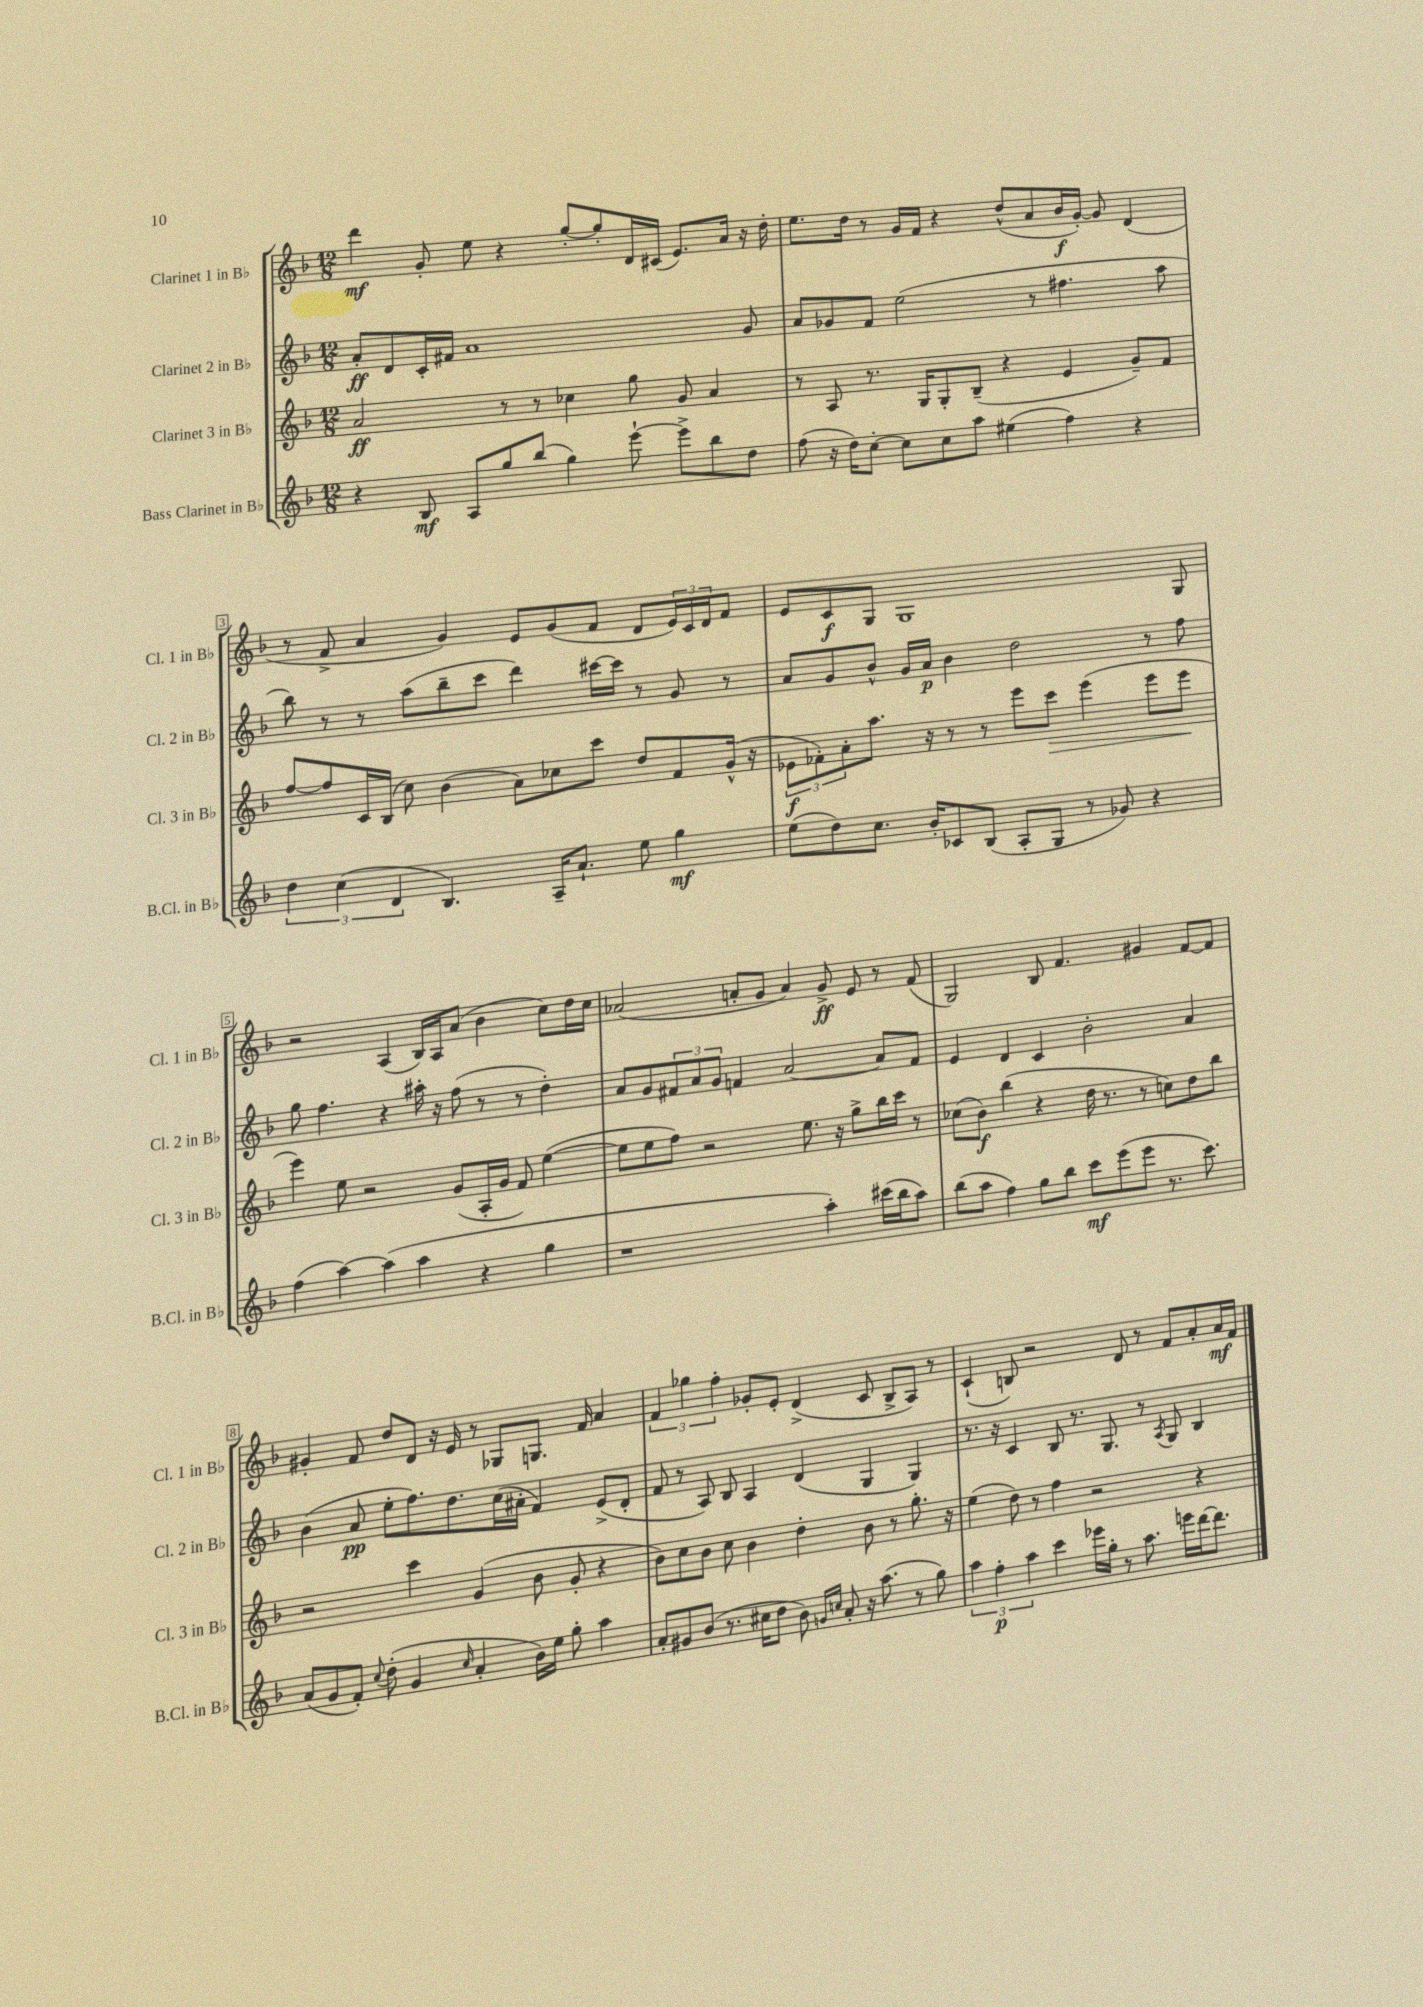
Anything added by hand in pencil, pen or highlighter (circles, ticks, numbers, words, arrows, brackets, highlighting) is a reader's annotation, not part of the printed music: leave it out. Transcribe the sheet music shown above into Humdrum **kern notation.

**kern	**dynam	**kern	**dynam	**kern	**dynam	**kern	**dynam
*part4	*part4	*part3	*part3	*part2	*part2	*part1	*part1
*staff4	*staff4	*staff3	*staff3	*staff2	*staff2	*staff1	*staff1
*I"Bass Clarinet in B♭	*	*I"Clarinet 3 in B♭	*	*I"Clarinet 2 in B♭	*	*I"Clarinet 1 in B♭	*
*I'B.Cl. in B♭	*	*I'Cl. 3 in B♭	*	*I'Cl. 2 in B♭	*	*I'Cl. 1 in B♭	*
*clefG2	*	*clefG2	*	*clefG2	*	*clefG2	*
*k[b-]	*	*k[b-]	*	*k[b-]	*	*k[b-]	*
*M12/8	*	*M12/8	*	*M12/8	*	*M12/8	*
=1	=1	=1	=1	=1	=1	=1	=1
4r	.	2a/	ff	8a'/L	ff	4ddd\	mf
.	.	.	.	8d/	.	.	.
8B-/	mf	.	.	16c'/L	.	8g'/	.
.	.	.	.	16f#X/JJ	.	.	.
8A/L	.	.	.	1a	.	8ee\	.
8gg/	.	8r	.	.	.	4r	.
(8bb-/J	.	8r	.	.	.	.	.
4gg\)	.	4cc-X\	.	.	.	[8gg'/L	.
.	.	.	.	.	.	8gg'/]	.
[8eee`\	.	8gg\	.	.	.	16d/L	.
.	.	.	.	.	.	(16c#X/JJ	.
8eee^\L]	.	8g/	.	.	.	8.e/L)	.
8bb-\	.	4a/	.	.	.	.	.
.	.	.	.	.	.	16a/Jk	.
8dd\J	.	.	.	8g/	.	16r	.
.	.	.	.	.	.	16dd'\	.
=2	=2	=2	=2	=2	=2	=2	=2
(8ff\	.	8r	.	8a/L	.	8.ee\L	.
16r	.	8A/	.	8g-X/	.	.	.
16dd\KL)	.	.	.	.	.	16dd\Jk	.
[8cc'\J	.	8.r	.	8f/J	.	8r	.
8cc\L]	.	.	.	(2ee\	.	16g/LL	.
.	.	16G/KL	.	.	.	16f/JJ	.
8cc\	.	8G'/	.	.	.	4r	.
8aa\J	.	(8B-~/J	.	.	.	.	.
(4ee#X\	.	4r	.	.	.	(8dd^^/L	.
.	.	.	.	8r	.	8a/	.
4ff\)	.	4e/	.	4.ff#X\	.	16b-/L	f
.	.	.	.	.	.	[16g'/JJ)	.
.	.	.	.	.	.	8g/]	.
4r	.	8g~/L)	.	.	.	(4d/	.
.	.	8f/J	.	8aa\	.	.	.
!!LO:LB:g=z
=3	=3	=3	=3	=3	=3	=3	=3
6dd\	.	[8ff/L	.	8bb-\)	.	8r	.
.	.	8ff/]	.	8r	.	8f^/	.
(6cc\	.	.	.	.	.	.	.
.	.	16c/L	.	8r	.	4a/	.
.	.	(16B-/JJ	.	.	.	.	.
6d/	.	.	.	.	.	.	.
.	.	8cc\)	.	(8aa\L	.	.	.
4.B-/)	.	(4b-\	.	8bb-~\	.	4g/)	.
.	.	.	.	8ccc\J	.	.	.
.	.	8a\L)	.	4ddd\)	.	8e/L	.
16A~/KL	.	8cc-X\	.	.	.	(8g/	.
8.a`/J	.	.	.	.	.	.	.
.	.	8ccc\J	.	[16ccc#X\LL	.	8f/J	.
.	.	.	.	16ccc#\JJ]	.	.	.
8ee\	.	8dd/L	.	8r	.	8d/L	.
4gg\	mf	8f/	.	8g/	.	24e/L)	.
.	.	.	.	.	.	24c/	.
.	.	.	.	.	.	24d/J	.
.	.	(16g^^/Jk	.	8r	.	8f/J	.
.	.	16r	.	.	.	.	.
=4	=4	=4	=4	=4	=4	=4	=4
(8ee\L	.	12e-X\L	f	8a/L	.	8e/L	.
.	.	12f-X'\)	.	.	.	.	.
8dd\)	.	.	.	8g/	.	8c/	f
.	.	12a'\	.	.	.	.	.
8.cc\J	.	8.aa\J	.	8b-^^/J	.	8G/J	.
.	.	.	.	16g/LL	.	1G	.
16b-'/KL	.	16r	.	16a/JJ	p	.	.
8c-X/	.	8r	.	4b-\	.	.	.
(8B-/J	.	8r	.	.	.	.	.
8A'/L	.	8eee\L	.	2dd\	.	.	.
!	!	!	!LO:HP:b	!	!	!	!
8G/J	.	8ccc\J	>	.	.	.	.
8r	.	(4eee\	.	.	.	.	.
8g-X/)	.	.	.	.	.	.	.
4r	.	8eee\L	.	8r	.	.	.
.	.	8eee\J	.	8ff\	.	8G/	.
.	.	.	]	.	.	.	.
!!LO:LB:g=z
=5	=5	=5	=5	=5	=5	=5	=5
(4ff\	.	4eee\)	.	8gg\	.	2r	.
.	.	.	.	4.ff\	.	.	.
[4aa\)	.	8ee\	.	.	.	.	.
.	.	2r	.	.	.	.	.
(4aa\]	.	.	.	4r	.	(4A/	.
4aa\	.	.	.	16aa#X'\	.	16B-/LL)	.
.	.	.	.	16r	.	16A/J	.
.	.	(8g/L	.	(8ff\	.	(8a/J	.
4r	.	16A'/L	.	8r	.	4b-\	.
.	.	16g/JJ	.	.	.	.	.
.	.	8f/)	.	8r	.	.	.
4gg\	.	([4ee\	.	4dd'\)	.	8cc\L)	.
.	.	.	.	.	.	16dd\L	.
.	.	.	.	.	.	16cc\JJ	.
=6	=6	=6	=6	=6	=6	=6	=6
1r	.	8ee\L]	.	8a/L	.	(2a-X/	.
.	.	8ee\	.	8g/	.	.	.
.	.	8ff\J)	.	12f#X/	.	.	.
.	.	.	.	12a/	.	.	.
.	.	2r	.	.	.	.	.
.	.	.	.	12g/J	.	.	.
.	.	.	.	4fn/	.	8an'/L	.
.	.	.	.	.	.	8g/J	.
.	.	.	.	[2a/	.	4a/)	.
.	.	8.ee\	.	.	.	.	.
4aa'\)	.	.	.	.	.	8g^/	ff
.	.	16r	.	.	.	.	.
.	.	8gg^\L	.	.	.	8e/	.
(16ccc#X\LL	.	16bb-\L	.	8a/L]	.	8r	.
16bb-\J	.	16ccc\JJ	.	.	.	.	.
8aa\J)	.	8r	.	8f/J	.	(8f/	.
=7	=7	=7	=7	=7	=7	=7	=7
(8bb-\L	.	(8cc-X\L	.	4e/	.	2G/)	.
8aa\J	.	8b-\J)	f	.	.	.	.
4ff\)	.	(4bb-\	.	4d/	.	.	.
8gg\L	.	4r	.	4c/	.	8B-/	.
8bb-\J	.	.	.	.	.	4.f/	.
8ccc\L	mf	16dd\	.	2b-'\	.	.	.
.	.	8.r	.	.	.	.	.
(8eee\	.	.	.	.	.	.	.
8eee\J	.	8r	.	.	.	4g#X/	.
8.r	.	8ccn\L)	.	.	.	.	.
.	.	8dd\	.	4a/	.	[8f/L	.
8.ccc\)	.	.	.	.	.	.	.
.	.	8bb-\J	.	.	.	8f/J]	.
!!LO:LB:g=z
=8	=8	=8	=8	=8	=8	=8	=8
(8a/L	.	2r	.	(4b-\	.	4g#X'/	.
8g/	.	.	.	.	.	.	.
8f'/J)	.	.	.	8a/	pp	8f/	.
8qqcc/	.	.	.	.	.	.	.
(8dd'\	.	.	.	8ee'\L	.	8dd/L	.
4g/	.	4ccc\	.	8.ff\)	.	8d/J	.
.	.	.	.	.	.	16r	.
.	.	.	.	8.dd\	.	16e/	.
16qqcc/	.	.	.	.	.	.	.
4a'/	.	(4g/	.	.	.	8r	.
.	.	.	.	(16cc\L	.	8G-X/L	.
.	.	.	.	16a#X'\JJ	.	.	.
16b-\LL)	.	8b-\	.	4f/)	.	8.Gn/J	.
16ee\JJ	.	.	.	.	.	.	.
8gg'\	.	8g'/	.	.	.	.	.
.	.	.	.	.	.	16f/	.
4aa\	.	4r	.	(8e^/L	.	4a/	.
.	.	.	.	8d'/J	.	.	.
=9	=9	=9	=9	=9	=9	=9	=9
8a'/L	.	8b-\L)	.	8f/	.	6f/	.
8g#X/	.	8cc\	.	8r	.	.	.
.	.	.	.	.	.	6gg-X\	.
(8b-/J	.	8b-\J	.	8A/)	.	.	.
.	.	.	.	.	.	6ff'\	.
8.r	.	8cc\	.	8B-/	.	.	.
.	.	4b-\	.	4A/	.	8g-X'/L	.
16cc#X\KL	.	.	.	.	.	.	.
8dd\J	.	.	.	.	.	8e'/J	.
8b-\)	.	4dd'\	.	(4d/	.	(4d^/	.
16qqgn/LL	.	.	.	.	.	.	.
16qqccn/JJ	.	.	.	.	.	.	.
8a'/	.	.	.	.	.	.	.
16r	.	8b-\	.	4G/	.	8c/	.
(8.aa\	.	.	.	.	.	.	.
.	.	8r	.	.	.	8B-^/L	.
8r	.	8.gg'\	.	4G/)	.	8A/J)	.
8gg\)	.	.	.	.	.	8r	.
.	.	16r	.	.	.	.	.
=10	=10	=10	=10	=10	=10	=10	=10
6aa\	.	(4ee\	.	8.r	.	(4c`/	.
6ff'\	p	.	.	.	.	.	.
.	.	.	.	16r	.	.	.
.	.	8dd\)	.	4c/	.	8Bn/)	.
6aa\	.	.	.	.	.	.	.
.	.	8r	.	.	.	2r	.
4ccc\	.	4ff\	.	8B-/	.	.	.
.	.	.	.	8.r	.	.	.
16eee-X\LL	.	2r	.	.	.	.	.
16gg'\JJ	.	.	.	8.G/	.	.	.
8r	.	.	.	.	.	8d/	.
8.aa\	.	.	.	8r	.	8r	.
.	.	.	.	8qA/	.	.	.
.	.	.	.	8G/	.	8f/L	.
16eeen\LL	.	.	.	.	.	.	.
[16ddd\J	.	4r	.	4B-/	.	8a'/	.
8.ddd\J]	.	.	.	.	.	.	.
.	.	.	.	.	.	16a/L	mf
.	.	.	.	.	.	16f/JJ	.
==	==	==	==	==	==	==	==
*-	*-	*-	*-	*-	*-	*-	*-
